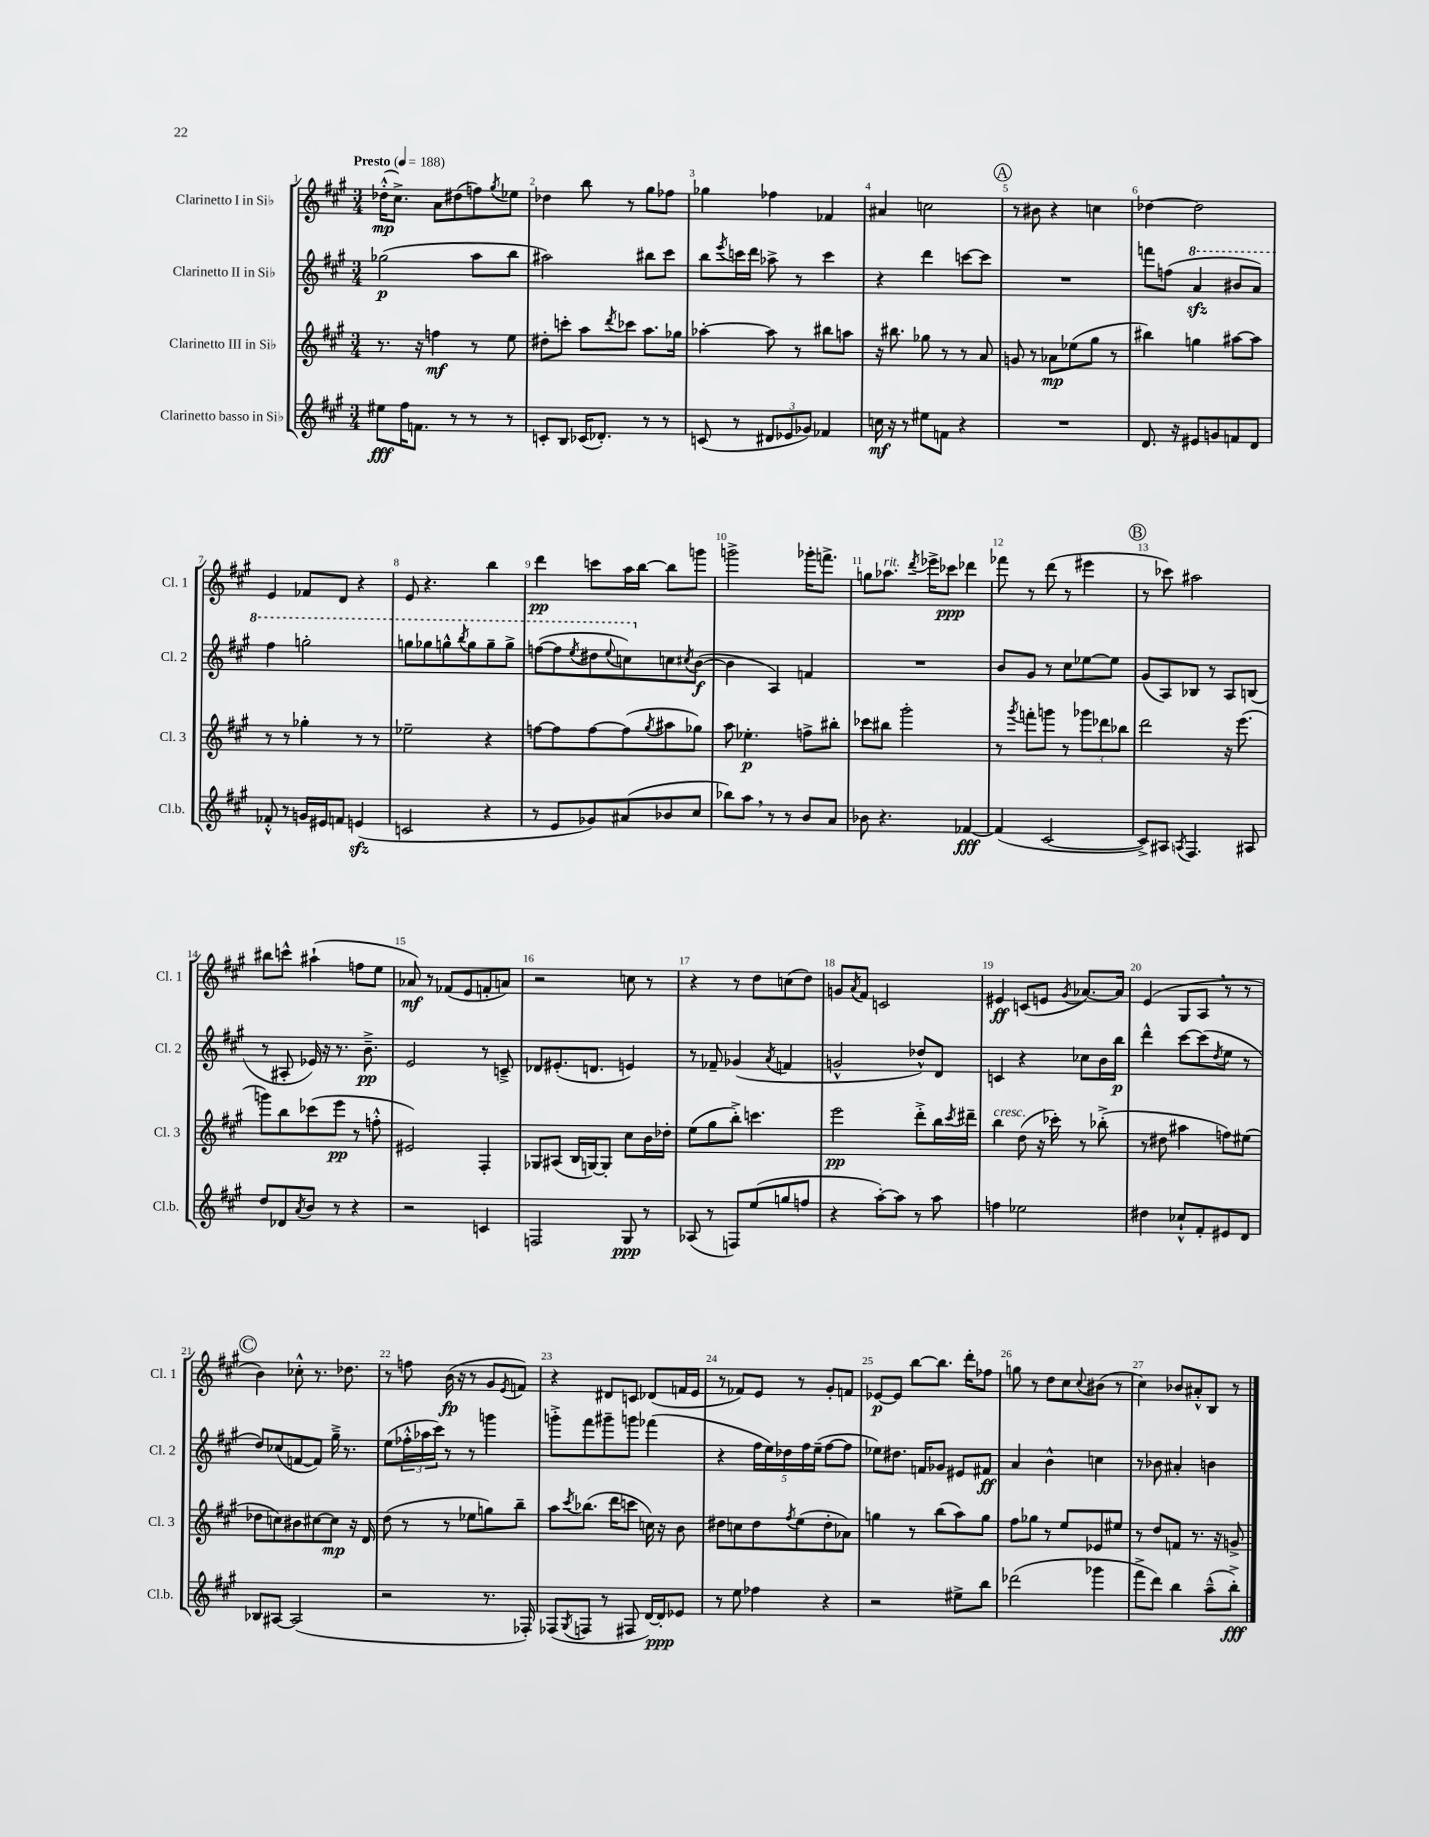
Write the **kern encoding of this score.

**kern	**dynam	**kern	**dynam	**kern	**dynam	**kern	**dynam
*part4	*part4	*part3	*part3	*part2	*part2	*part1	*part1
*staff4	*staff4	*staff3	*staff3	*staff2	*staff2	*staff1	*staff1
*I"Clarinetto basso in Si♭	*	*I"Clarinetto III in Si♭	*	*I"Clarinetto II in Si♭	*	*I"Clarinetto I in Si♭	*
*I'Cl.b.	*	*I'Cl. 3	*	*I'Cl. 2	*	*I'Cl. 1	*
*clefG2	*	*clefG2	*	*clefG2	*	*clefG2	*
*k[f#c#g#]	*	*k[f#c#g#]	*	*k[f#c#g#]	*	*k[f#c#g#]	*
*M3/4	*	*M3/4	*	*M3/4	*	*M3/4	*
*MM188	*	*MM188	*	*MM188	*	*MM188	*
=1	=1	=1	=1	=1	=1	=1	=1
!	!	!	!	!	!	!LO:TX:a:B:t=Presto	!
8ee#X\L	fff	8.r	.	(2gg-X\	p	(16dd-X'^^\KL	mp
.	.	.	.	.	.	8.cc#^\J)	.
16ff#\K	.	.	.	.	.	.	.
8.fn\J	.	16r	.	.	.	.	.
.	.	4ffn\	mf	.	.	8a\L	.
8r	.	.	.	.	.	(8dd#X\	.
8r	.	8r	.	8aa\L	.	8ffn\)	.
.	.	.	.	.	.	8qgg#/	.
8r	.	8ee\	.	8bb\J	.	8ee-X\J	.
=2	=2	=2	=2	=2	=2	=2	=2
8cn'/L	.	8dd#X'\L	.	2aa#X\)	.	4dd-X\	.
8B/J	.	8cccn'\J	.	.	.	.	.
(16c-X/KL	.	8aa\L	.	.	.	8bb\	.
8.d-X'/J)	.	.	.	.	.	.	.
.	.	8qddd/	.	.	.	.	.
.	.	8ccc-X\J	.	.	.	8r	.
8r	.	8.aa\L	.	8bb#X\L	.	8gg#\L	.
8r	.	.	.	8ccc#\J	.	8ff-X\J	.
.	.	16gg-X\Jk	.	.	.	.	.
=3	=3	=3	=3	=3	=3	=3	=3
(8cn/	.	[4aa-X'\	.	8bb\L	.	4gg-X\	.
.	.	.	.	8qeee/	.	.	.
8r	.	.	.	16cccn\L	.	.	.
.	.	.	.	16ddd\JJ	.	.	.
12d#X/L	.	8aa-\]	.	8aa-X^\	.	4ff-X\	.
12e-X/	.	.	.	.	.	.	.
.	.	8r	.	8r	.	.	.
12g-X/J)	.	.	.	.	.	.	.
4f-X/	.	8bb#X\L	.	4ccc\	.	4f-X/	.
.	.	8aan\J	.	.	.	.	.
=4	=4	=4	=4	=4	=4	=4	=4
16ccn\	mf	16r	.	4r	.	4a#X/	.
16r	.	8.bb#X\	.	.	.	.	.
8r	.	.	.	.	.	.	.
8ee#X\L	.	8gg-X\	.	4ddd\	.	2ccn\	.
8fn\J	.	8r	.	.	.	.	.
4r	.	8r	.	[8cccn\L	.	.	.
.	.	8a/	.	8ccc\J]	.	.	.
!!LO:REH:place=s1:t=A
=5	=5	=5	=5	=5	=5	=5	=5
2.r	.	8gn/	.	2.r	.	8r	.
.	.	8r	.	.	.	8b#X\	.
.	.	8a-X\L	mp	.	.	4r	.
.	.	(8ee-X\	.	.	.	.	.
.	.	8gg#\J	.	.	.	4ccn\	.
.	.	8r	.	.	.	.	.
=6	=6	=6	=6	=6	=6	=6	=6
8.d/	.	4bb#X\)	.	8fffn\L	.	[4dd-X\	.
.	.	.	.	(8ffn\J	.	.	.
16r	.	.	.	.	.	.	.
*	*	*	*	*8va	*	*	*
8e#X/L	.	4ggn\	.	4aazz/	.	2dd-\]	.
8gn/	.	.	.	.	.	.	.
8fn/	.	[8aa#X\L	.	8bb#X/L	.	.	.
8d/J	.	8aa#\J]	.	8aa/J)	.	.	.
!!LO:LB:g=z
=7	=7	=7	=7	=7	=7	=7	=7
8f-X'^^/	.	8r	.	4fff#\	.	4e/	.
8r	.	8r	.	.	.	.	.
16gn/LL	.	4gg-X'\	.	2gggn'\	.	8f-X/L	.
16e#X/J	.	.	.	.	.	.	.
8fn/J	.	.	.	.	.	8d/J	.
(4enzz/	.	8r	.	.	.	4r	.
.	.	8r	.	.	.	.	.
=8	=8	=8	=8	=8	=8	=8	=8
2cn/	.	2ee-X~\	.	8gggn\L	.	8e/	.
.	.	.	.	8ggg-X\	.	4.r	.
.	.	.	.	8gggn^^\	.	.	.
.	.	.	.	8qbbb/	.	.	.
.	.	.	.	8ggg\	.	.	.
4r	.	4r	.	8ggg~\	.	4bb\	.
.	.	.	.	8ggg^\J	.	.	.
=9	=9	=9	=9	=9	=9	=9	=9
8r	.	[8ffn\L	.	([8fffn\L	.	4ddd\	pp
8e/L	.	8ff\]	.	8fff\]	.	.	.
.	.	.	.	8qeee/	.	.	.
8g-X/)	.	[8ff\	.	8ddd#X\	.	8cccn\L	.
.	.	.	.	8qqeee/	.	.	.
(8a#X/	.	(8ff\]	.	8cccn\)	.	16aa\L	.
.	.	.	.	.	.	[16bb\JJ	.
.	.	8qgg#/	.	.	.	.	.
*	*	*	*	*X8va	*	*	*
8b-X/	.	8aa#X\	.	8ccn\	.	8bb\L]	.
.	.	.	.	8qcc#X/	.	.	.
8cc#/J	.	8gg-X\J)	.	([8b\J	f	8gggn\J	.
=10	=10	=10	=10	=10	=10	=10	=10
8bb-X\L)	.	8aa\	.	4b\]	.	2gggn^\	.
8aa,\J	.	4.ee-X'\	p	.	.	.	.
8r	.	.	.	4A/)	.	.	.
8r	.	.	.	.	.	.	.
8b/L	.	8ffn^\L	.	4fn/	.	16ggg-X'\KL	.
.	.	.	.	.	.	8.fffn^\J	.
8a/J	.	8bb#X'\J	.	.	.	.	.
=11	=11	=11	=11	=11	=11	=11	=11
8b-X\	.	8ccc-X\L	.	2.r	.	8ggn\L	.
!	!	!	!	!	!	!LO:TX:a:i:t=rit.	!
4.r	.	8bb#X\J	.	.	.	8.aa-X\J	.
.	.	2ggg#'\	.	.	.	.	.
.	.	.	.	.	.	8qddd/	.
.	.	.	.	.	.	16eee-X^\KL	.
.	.	.	.	.	.	8ccc-X\J	ppp
[4f-X/	fff	.	.	.	.	4ddd-X\	.
=12	=12	=12	=12	=12	=12	=12	=12
(4f-/]	.	8r	.	8b/L	.	8fff-X\	.
.	.	8qggg#/	.	.	.	.	.
.	.	8fffn'\L	.	8g#/J	.	8r	.
[2c#/	.	8gggn\J	.	8r	.	(8ddd\	.
.	.	8r	.	8cc#\L	.	8r	.
.	.	12ggg-X\L	.	[8ee-X\	.	4eee#X\	.
.	.	12ddd-X\	.	.	.	.	.
.	.	.	.	8ee-\J]	.	.	.
.	.	12bb-X\J	.	.	.	.	.
!!LO:REH:place=s1:t=B
=13	=13	=13	=13	=13	=13	=13	=13
8c#^/L])	.	2ddd\	.	(8g#/L	.	8r	.
8A#X/J	.	.	.	8A/)	.	8ccc-X\)	.
8qAn/	.	.	.	.	.	.	.
4.F#/	.	.	.	8B-X/J	.	2aa#X\	.
.	.	.	.	8r	.	.	.
.	.	16r	.	8A/L	.	.	.
.	.	(8.eee\	.	.	.	.	.
8A#X/	.	.	.	(8Bn/J	.	.	.
!!LO:LB:g=z
=14	=14	=14	=14	=14	=14	=14	=14
8dd/L	.	8gggn\L)	.	8r	.	8bb#X\L	.
8d-X/	.	8bb\	.	8A#X'/	.	8cccn^^\J	.
8qa/	.	.	.	.	.	.	.
8b/J	.	(8ccc-X\	.	16e-X/)	.	(4aa#X`\	.
.	.	.	.	16r	.	.	.
8r	.	8eee\J	pp	8.r	.	.	.
4r	.	8r	.	.	.	8ffn\L	.
.	.	.	.	8.b~^\	pp	.	.
.	.	8ffn'^^\	.	.	.	8ee\J	.
=15	=15	=15	=15	=15	=15	=15	=15
2r	.	2e#X/)	.	2e/	.	8a-X/)	mf
.	.	.	.	.	.	8r	.
.	.	.	.	.	.	(8f-X/L	.
.	.	.	.	.	.	8e/	.
4cn/	.	4F#'/	.	8r	.	8fn'/	.
.	.	.	.	8cn~^/	.	8an/J)	.
=16	=16	=16	=16	=16	=16	=16	=16
2Fn/	.	8G-X/L	.	8d-X/L	.	2r	.
.	.	(8A#X/J	.	(8.e#X'/	.	.	.
.	.	16B/LL	.	.	.	.	.
.	.	[16Gn/J)	.	8.dn/J	.	.	.
.	.	8G'/J]	.	.	.	.	.
8G#/	ppp	8cc#\L	.	4en/)	.	8ccn\	.
8r	.	16b\L	.	.	.	8r	.
.	.	16dd-X'\JJ	.	.	.	.	.
=17	=17	=17	=17	=17	=17	=17	=17
(8A-X/	.	(8ee\L	.	8r	.	4r	.
8r	.	8gg#\	.	8f-X~/	.	.	.
8Fn/L)	.	8bb'^\J)	.	(4g-X/	.	8r	.
(8ee/	.	4.cccn\	.	.	.	8dd\L	.
.	.	.	.	8qa/	.	.	.
8ggn/	.	.	.	4fn/	.	(8ccn\	.
8ffn/J	.	.	.	.	.	8dd\J)	.
=18	=18	=18	=18	=18	=18	=18	=18
4r	.	2eee\	pp	2gn^^/	.	8gn/L	.
.	.	.	.	.	.	8qa/	.
.	.	.	.	.	.	8f#/J	.
[8aa'\L)	.	.	.	.	.	2cn/	.
8aa\J]	.	.	.	.	.	.	.
8r	.	8ddd'^\L	.	8dd-X^^/L)	.	.	.
8aa\	.	16bb\L	.	8d/J	.	.	.
.	.	8qccc#/	.	.	.	.	.
.	.	16ddd#X~\JJ	.	.	.	.	.
=19	=19	=19	=19	=19	=19	=19	=19
!	!	!LO:TX:a:i:t=cresc.	!	!	!	!	!
4ffn\	.	4bb\	.	4cn/	.	4e#X/	ff
2ee-X\	.	(8dd\	.	4r	.	(8cn/L	.
.	.	16r	.	.	.	8en/J	.
.	.	16ccc-X'\)	.	.	.	.	.
.	.	.	.	.	.	8qg#/	.
.	.	8r	.	8cc-X\L	.	[8.a-X/L)	.
.	.	(8bb-X'^\	.	16b\L	.	.	.
.	.	.	.	16bb\JJ	p	16a-/Jk]	.
=20	=20	=20	=20	=20	=20	=20	=20
4dd#X\	.	8r	.	4ddd^^\	.	(4e/	.
.	.	8dd#X\	.	.	.	.	.
8cc-X`^^/L	.	4aa#X\	.	[8ccc#\L	.	8G#/L	.
8f#'/	.	.	.	(8ccc#\]	.	8A,/J	.
.	.	.	.	8qdd/	.	.	.
8e#X/	.	8ffn\L)	.	8ee\J	.	8r	.
8d/J	.	(8ee#X\J	.	8r	.	8r	.
!!LO:LB:g=z
!!LO:REH:place=s1:t=C
=21	=21	=21	=21	=21	=21	=21	=21
8B-X/L	.	8dd-X\L	.	8dd/L)	.	4b\)	.
[8A#X/J	.	8ccn\)	.	(8cc-X/	.	.	.
(2A#/]	.	8b#X\	.	[8fn/	.	8cc-X'^^\	.
.	.	[8cc#X\	.	8f/J])	.	8.r	.
.	.	8cc#\J]	mp	16gg#~^\	.	.	.
.	.	.	.	8.r	.	8.dd-X\	.
.	.	16r	.	.	.	.	.
.	.	16d/	.	.	.	.	.
=22	=22	=22	=22	=22	=22	=22	=22
2r	.	(8dd\	.	(8ee\L	.	8r	.
.	.	8r	.	24ff-X'^^\L	.	8ffn\	.
.	.	.	.	24aa-X\	.	.	.
.	.	.	.	24ccc#\JJ)	.	.	.
.	.	8r	.	8r	.	(16b\	fp
.	.	.	.	.	.	16r	.
.	.	8ee-X\L	.	8r	.	8r	.
8.r	.	8ggn\)	.	4gggn\	.	8g#/L	.
.	.	.	.	.	.	8qe/	.
.	.	8bb~\J	.	.	.	8fn/J)	.
16F-X'/)	.	.	.	.	.	.	.
=23	=23	=23	=23	=23	=23	=23	=23
(8F-X/L	.	8aa\L	.	8gggn'^\L	.	4r	.
8qG#/	.	8qccc#/	.	.	.	.	.
8Fn/J	.	(8.bb-X\J	.	8fff#\	.	.	.
8r	.	.	.	8ggg#X~\	.	8d#X/L	.
.	.	16ddd\KL	.	.	.	.	.
8F#X/	.	8cccn\J	.	8gggn\J	.	8cn/J	.
[16d/LL)	.	16ccn\)	.	(4fff-X\	.	(8d-X/L	.
16d'/J]	ppp	16r	.	.	.	.	.
8e-X/J	.	8b\	.	.	.	16fn/L	.
.	.	.	.	.	.	16e/JJ	.
=24	=24	=24	=24	=24	=24	=24	=24
8r	.	8dd#X\L	.	4r	.	8r	.
8ee\	.	8ccn\	.	.	.	8f-X/L)	.
4ff-X\	.	8dd#\	.	20ff#\LL	.	8e/J	.
.	.	.	.	20ee\)	.	.	.
.	.	.	.	20dd-X\	.	.	.
.	.	8qff#/	.	.	.	.	.
.	.	(8ee\	.	.	.	8r	.
.	.	.	.	20ff#\	.	.	.
.	.	.	.	(20ee~\JJ	.	.	.
4r	.	8dd#'\	.	[8ff#\L	.	8g#'/L	.
.	.	8a-X\J)	.	8ff#\J]	.	8fn/J	.
=25	=25	=25	=25	=25	=25	=25	=25
2r	.	4ggn\	.	8ee-X\L)	.	[8e-X/L	p
.	.	.	.	8.dd#X\J	.	8e-/J]	.
.	.	8r	.	.	.	[8bb\L	.
.	.	.	.	16fn/KL	.	.	.
.	.	(8bb\L	.	8g-X/J	.	8.bb\J]	.
8ee#X^\L	.	8aa\)	.	8e#X/L	.	.	.
.	.	.	.	.	.	16ddd'\KL	.
8bb\J	.	8gg\J	.	8f#X/J	ff	8ff-X\J	.
=26	=26	=26	=26	=26	=26	=26	=26
(2ddd-X\	.	8ff#\L	.	4a/	.	8ggn\	.
.	.	8gg-X\J	.	.	.	8r	.
.	.	8r	.	4b^^\	.	8dd\L	.
.	.	8ee/L	.	.	.	8cc#\	.
.	.	.	.	.	.	8qqcc#/	.
4ggg-X\	.	8e-X/	.	4ccn\	.	(8b#X\J	.
.	.	8ee#X/J	.	.	.	8r	.
=27	=27	=27	=27	=27	=27	=27	=27
8fff#^\L	.	8r	.	8r	.	4cc#\)	.
8ddd\J)	.	8dd/L	.	8b-X\	.	.	.
4bb\	.	8fn/J	.	4a#X'/	.	8b-X/L	.
.	.	8.r	.	.	.	8a#X'^^/	.
(8aa~^^\L	.	.	.	4bn\	.	8B/J	.
.	.	16r	.	.	.	.	.
8bb'^\J)	fff	8gn^/	.	.	.	8r	.
==	==	==	==	==	==	==	==
*-	*-	*-	*-	*-	*-	*-	*-
